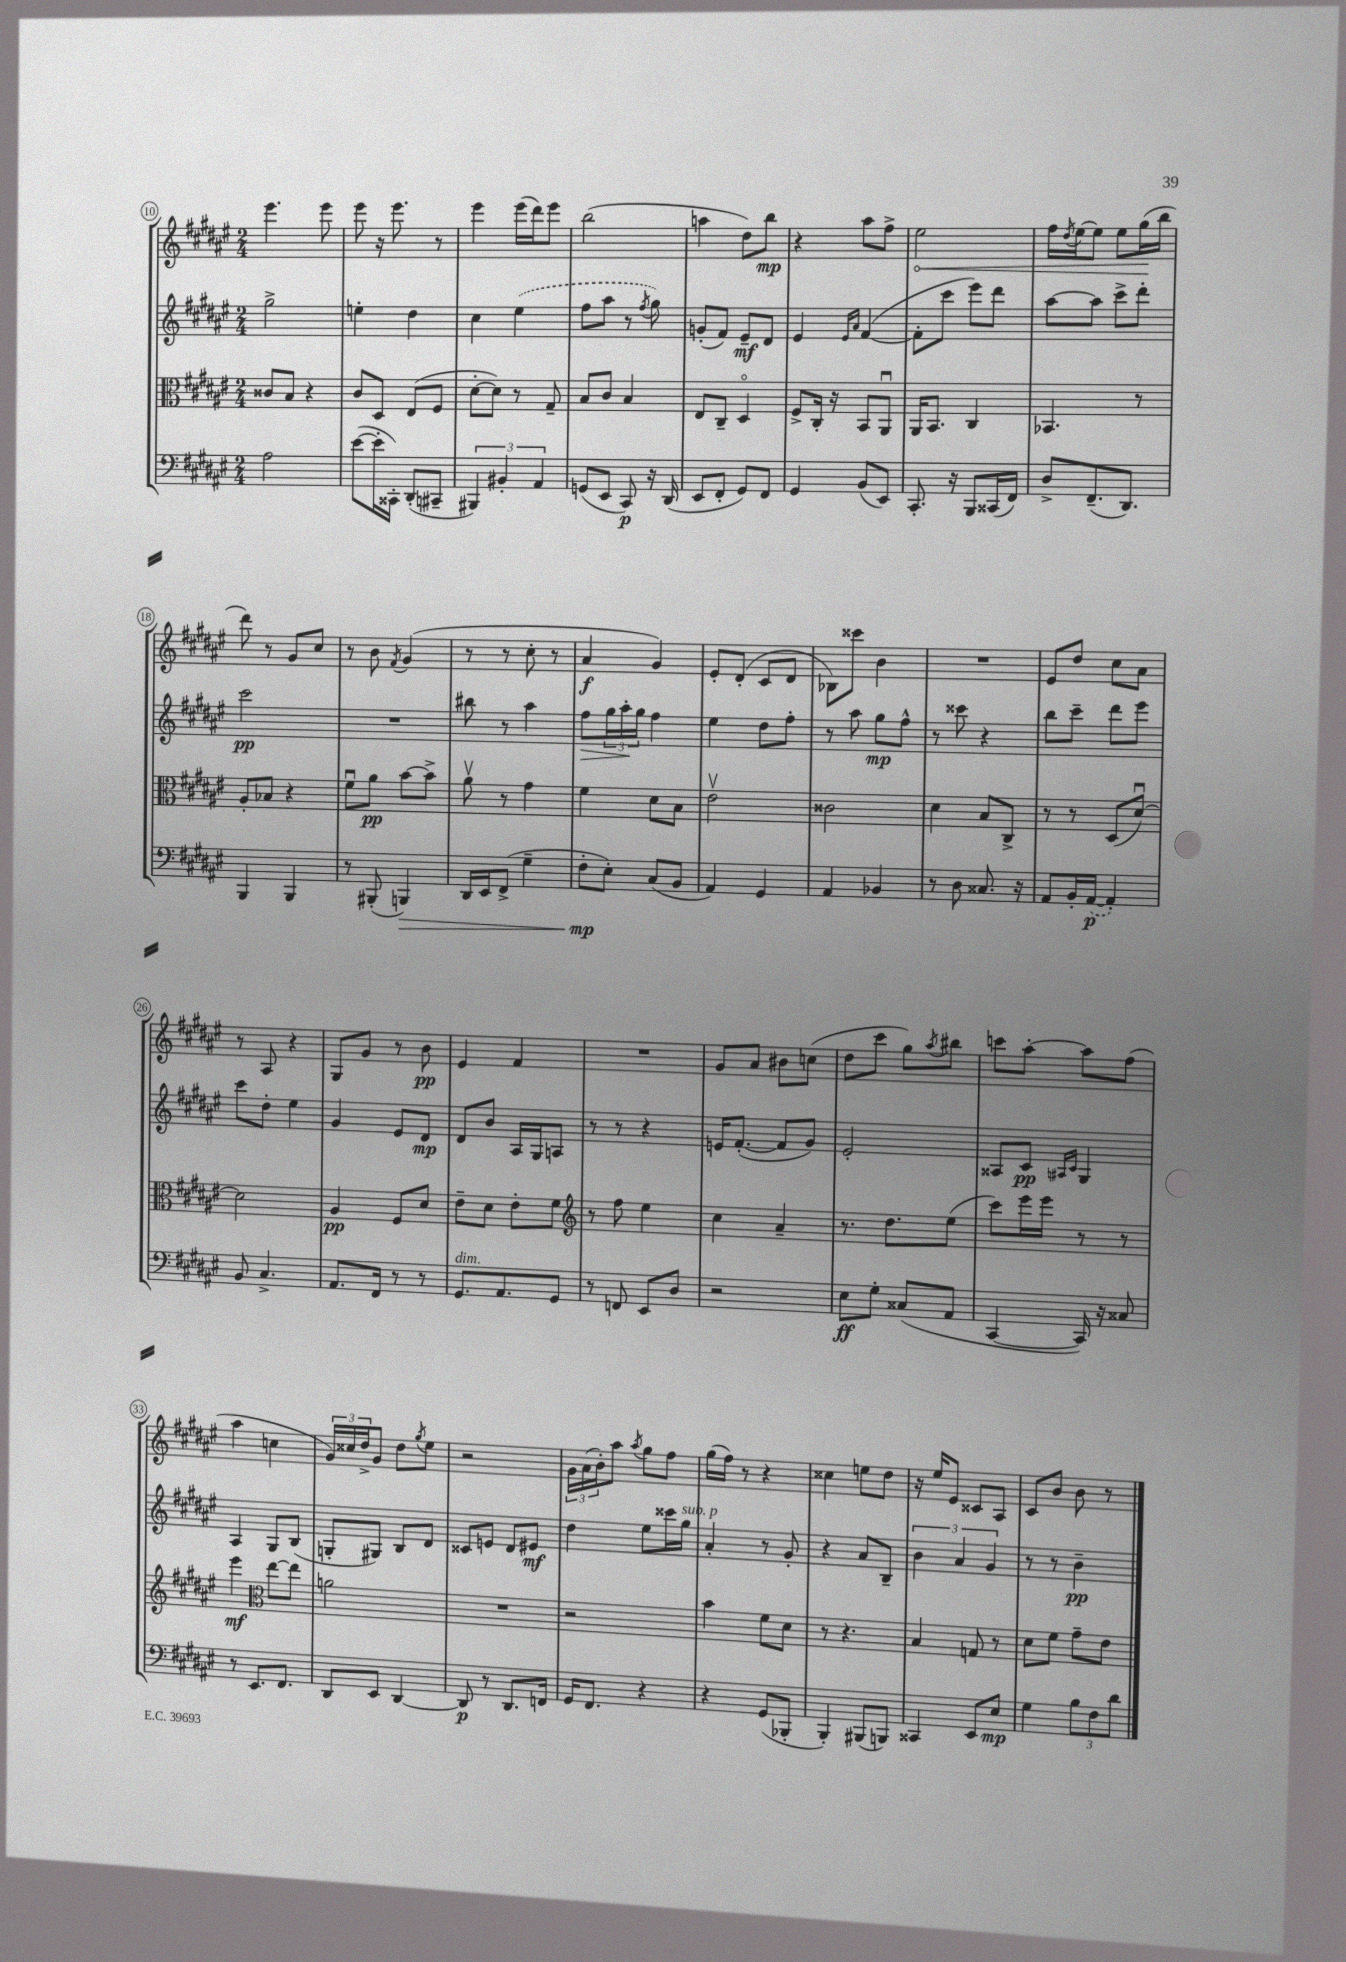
<<
\new StaffGroup <<
\new Staff = "s0" {
    \clef treble \key fis \major \numericTimeSignature \time 2/4
    eis'''4. eis'''8 |
    eis'''8 r16 eis'''8. r8 |
    eis'''4 eis'''16( dis'''16) eis'''8 |
    b''2( |
    a''4 dis''8) b''8\mp |
    r4 ais''8 fis''8-> |
    \once \override Hairpin.circled-tip = ##t eis''2\< |
    fis''16 \acciaccatura { dis''8 } eis''16~ eis''8 eis''8 gis''16\!( b''16 |
    dis'''8) r8 gis'8 cis''8 |
    r8 b'8 \acciaccatura { fis'8 } gis'4( |
    r8 r8 cis''8-. r8 |
    ais'4\f gis'4) |
    eis'8-. dis'8-.( cis'8 dis'8 |
    bes8) cisis'''8 b'4 |
    R2 |
    eis'8 dis''8 cis''8 ais'8 |
    r8 ais8 r4 |
    gis8 gis'8 r8 b'8\pp |
    eis'4 fis'4 |
    R2 |
    gis'8 ais'8 bis'8 c''8( |
    dis''8 cis'''8 gis''8) \acciaccatura { ais''8 } bis''8 |
    c'''8 ais''8~-. ais''8 fis''8( |
    ais''4 c''4 |
    \tuplet 3/2 { gis'16) cisis''16 dis''16-> } gis'8 dis''8 \acciaccatura { gis''8 } eis''8 |
    r2 |
    \tuplet 3/2 { gis'16 ais'16( b'16-.) } ais''8 \acciaccatura { ais''8 } gis''8 fis''8 |
    gis''16( fis''16) r8 r4 |
    cisis''4 e''8 dis''8 |
    r16 eis''16 eis'8 cisis'8 ais8 |
    cis'8 b'8 b'8 r8 \bar "|." |
}
\new Staff = "s1" {
    \clef treble \key fis \major \numericTimeSignature \time 2/4
    gis''2-> |
    e''4-. dis''4 |
    cis''4 \once \slurDashed eis''4( |
    fis''8 ais''8 r8 \acciaccatura { fis''8 } gis''8) |
    g'8-.( fis'8) eis'8--\mf dis'8 |
    eis'4 \grace { eis'16 ais'16 } fis'4~( |
    fis'8-. cis'''8 eis'''8) dis'''8 |
    ais''8~ ais''8 cis'''8-> dis'''8-. |
    cis'''2\pp |
    R2 |
    bis''8 r8 ais''4 |
    fis''8\> \tuplet 3/2 { gis''16 ais''16-.\! gis''16 } fis''4 |
    eis''4 dis''8 fis''8-. |
    r8 ais''8 gis''8\mp fis''8-^ |
    r8 cisis'''8 r4 |
    b''8 cis'''8-- dis'''8 eis'''8 |
    cis'''8 dis''8-. eis''4 |
    gis'4 eis'8 dis'8\mp |
    dis'8 b'8 ais16 gis16 a8 |
    r8 r8 r4 |
    e'16 fis'8.~-.( fis'8 gis'8) |
    eis'2-. |
    aisis8 cis'8\pp \grace { ais16 cis'16 } gis4 |
    ais4 gis8 b8( |
    g8-. gis8) b8 dis'8 |
    cisis'8 e'8 dis'8 eis'8\mf |
    dis''4 eis''8 cisis'''16 gis''16^\markup { \italic "sub. p" } |
    ais'4-. r8 gis'8-. |
    r4 ais'8 b8-- |
    \tuplet 3/2 { b'4 ais'4 gis'4 } |
    r8 r8 b'4--\pp \bar "|." |
}
\new Staff = "s2" {
    \clef alto \key fis \major \numericTimeSignature \time 2/4
    cisis'8 b8 r4 |
    cis'8 dis8 eis8( fis8 |
    dis'8~-. dis'8) r8 gis8-- |
    b8 cis'8 b4 |
    eis8 cis8-- dis4\flageolet |
    fis8-> cis16-. r16 b,8 ais,8\downbow |
    ais,16 b,8. cis4 |
    bes,4. r8 |
    ais8-. bes8 r4 |
    fis'8\downbow ais'8\pp b'8~ b'8-> |
    ais'8\upbow r8 gis'4 |
    fis'4 dis'8 b8 |
    eis'2\upbow |
    cisis'2 |
    dis'4 b8 cis8-> |
    r8 r8 dis8( dis'8~\downbow) |
    dis'2 |
    ais4\pp fis8 dis'8 |
    eis'8-- dis'8 eis'8-. fis'8 |
    \clef treble r8 fis''8 eis''4 |
    cis''4 ais'4-- |
    r8. dis''8. eis''8( |
    cis'''8) eis'''16 eis'''16 r8 r8 |
    eis'''4\mf \clef alto eis''8~ eis''8 |
    a'2 |
    R2 |
    r2 |
    b'4 fis'8 dis'8 |
    r8 r4. |
    b4 g8 r8 |
    dis'8 fis'8 gis'8-- eis'8 \bar "|." |
}
\new Staff = "s3" {
    \clef bass \key fis \major \numericTimeSignature \time 2/4
    ais2 |
    eis'8~( eis'16-. cisis,16-.) dis,8-.( cis,8-- |
    \tuplet 3/2 { bis,,4) bis,4-. ais,4 } |
    g,8( eis,8 cis,8\p) r16 dis,16( |
    eis,8 fis,8-. gis,8) fis,8 |
    gis,4 b,8( eis,8) |
    cis,8.-. r16 b,,8 cisis,16( fis,16) |
    dis8-> fis,8.--( dis,8.) |
    b,,4 b,,4 |
    r8 bis,,8-.( b,,4\>) |
    dis,16 eis,16 fis,8->( gis4-- |
    fis8-.\mp\! eis8-.) cis8( b,8 |
    ais,4) gis,4 |
    ais,4 bes,4 |
    r8 dis8 cisis8. r16 |
    ais,8 b,16-. \once \slurDashed ais,16~\p( ais,4-.) |
    b,8 cis4.-> |
    ais,8. fis,16 r8 r8 |
    gis,8.^\markup { \italic "dim." } ais,8. gis,8 |
    r8 f,8 eis,8 dis8 |
    r2 |
    eis8\ff gis8-. cisis8( ais,8 |
    cis,4~ cis,16) r16 cisis8 |
    r8 eis,8. fis,8. |
    dis,8 eis,8 dis,4~ |
    dis,8\p r8 dis,8. f,16 |
    gis,16 fis,8. r4 |
    r4 gis,8( bes,,8-. |
    b,,4-.) bis,,8( b,,8) |
    cisis,4 eis,8 eis8\mp |
    gis4 \tuplet 3/2 { b8 fis8 dis'8 } \bar "|." |
}
>>
>>
\layout { \context { \Score currentBarNumber = #10 \override BarNumber.stencil = #(make-stencil-circler 0.1 0.3 ly:text-interface::print) } }
